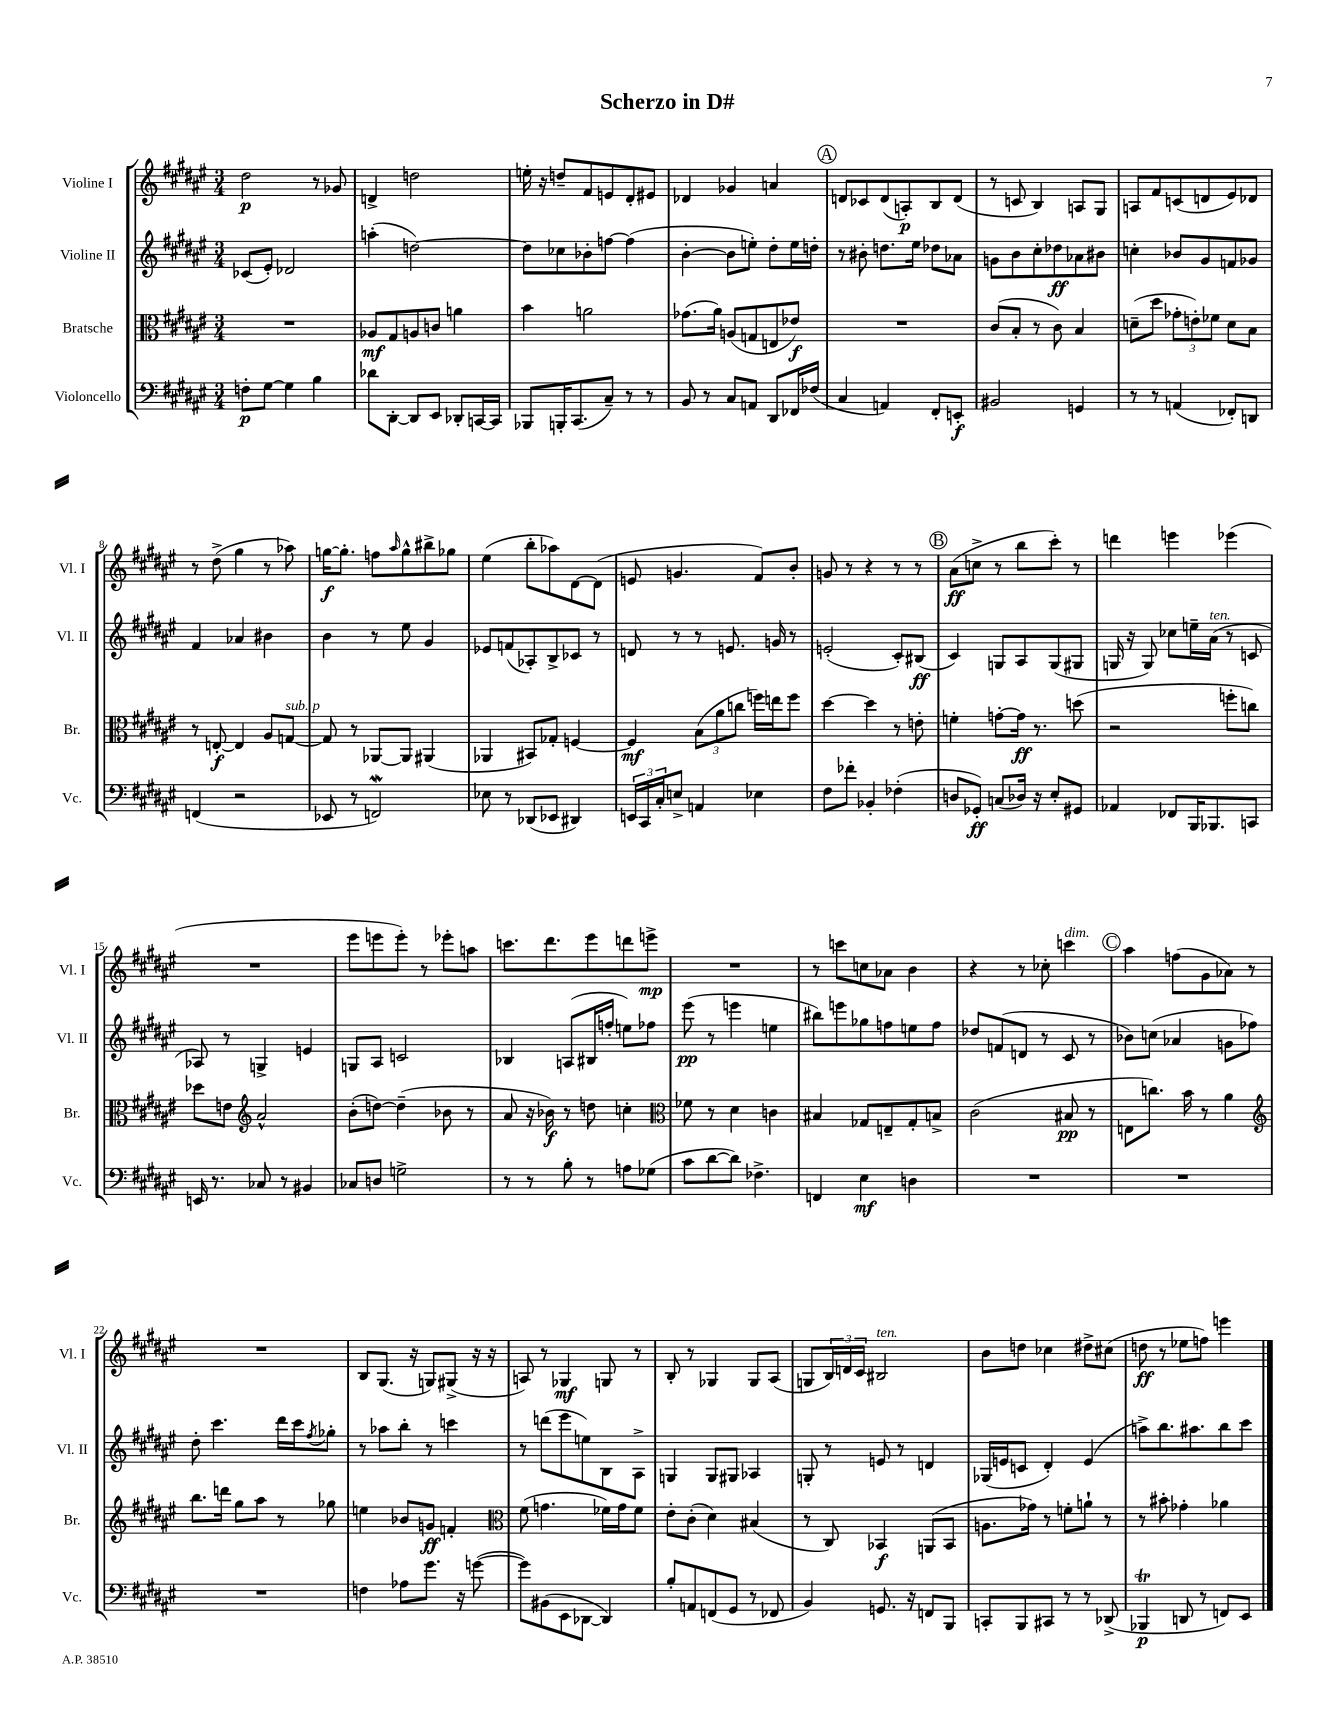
\header { title = "Scherzo in D#" }
<<
\new StaffGroup <<
\new Staff = "s0" \with { instrumentName = "Violine I" shortInstrumentName = "Vl. I" } {
    \clef treble \key fis \major \numericTimeSignature \time 3/4
    dis''2\p r8 ges'8 |
    d'4-> d''2 |
    e''16-. r16 d''8-- fis'8 e'8 dis'8-. eis'8 |
    des'4 ges'4 a'4 |
    \mark \markup { \circle "A" } d'8 ces'8 d'8( a8-.\p) b8 d'8( |
    r8 c'8 b4) a8 gis8 |
    a8 fis'8 c'8( d'8 eis'8) des'8 |
    r8 dis''8->( gis''4 r8 aes''8) |
    g''16~\f g''8.-. f''8 \grace { ais''16 } g''8-^ bis''8-> ges''8 |
    eis''4( b''8-. aes''8) dis'8~ dis'8( |
    e'8 g'4. fis'8) b'8-. |
    g'8 r8 r4 r8 r8 |
    \mark \markup { \circle "B" } ais'8\ff( c''8-> r8 b''8 cis'''8-.) r8 |
    d'''4 e'''4 ees'''4( |
    R2. |
    eis'''8 e'''8 e'''8-.) r8 ees'''8-. a''8 |
    c'''8. dis'''8. eis'''8 d'''8 e'''8->\mp |
    R2. |
    r8 c'''8 c''8 aes'8 b'4 |
    r4 r8 ces''8-. c'''4^\markup { \italic "dim." } |
    \mark \markup { \circle "C" } ais''4 f''8( gis'8 aes'8) r8 |
    R2. |
    b8 gis8.( r16 g8) gis8->( r16 r16 |
    a8) r8 ges4\mf g8 r8 |
    b8-. r8 ges4 ges8 ais8( |
    g8 \tuplet 3/2 { b16) d'16 cis'16 } bis2^\markup { \italic "ten." } |
    b'8 d''8 ces''4 dis''8-> cis''8( |
    d''8\ff r8 ees''8 f''8) e'''4 \bar "|." |
}
\new Staff = "s1" \with { instrumentName = "Violine II" shortInstrumentName = "Vl. II" } {
    \clef treble \key fis \major \numericTimeSignature \time 3/4
    ces'8( eis'8-.) des'2 |
    a''4-.( d''2~) |
    d''8 ces''8 bes'8-. f''8~ f''4( |
    b'4~-. b'8 e''8-.) dis''8-. e''16 d''16-. |
    \mark \markup { \circle "A" } r8 bis'8-. d''8. eis''16 des''8 aes'8 |
    g'8 b'8 cis''8-. des''8\ff aes'8 bis'8 |
    c''4-. bes'8 gis'8 f'8 ges'8 |
    fis'4 aes'4 bis'4 |
    b'4 r8 eis''8 gis'4 |
    ees'8 f'8( aes8-.) b8-> ces'8 r8 |
    d'8 r8 r8 e'8. g'16 r8 |
    e'2-.( cis'8-.) bis8\ff( |
    \mark \markup { \circle "B" } cis'4) g8 ais8 g8( gis8 |
    g16 r16 g8) ces''8 e''16-- ais'16^\markup { \italic "ten." }( r8 c'8 |
    aes8) r8 g4-> e'4 |
    g8 ais8 c'2 |
    bes4 a8( bis16 f''16-. e''8) fes''8 |
    eis'''8\pp( r8 e'''4 e''4 |
    bis''8) e'''8 ges''8 f''8 e''8 f''8 |
    des''8 f'8( d'8 r8 cis'8 r8 |
    \mark \markup { \circle "C" } bes'8) c''8( aes'4 g'8 fes''8) |
    dis''8-. cis'''4. dis'''16 cis'''16 \acciaccatura { fis''8 } ges''8-. |
    r8 aes''8 b''8-. r8 c'''4 |
    r8 d'''8( eis'''8 e''8) b8 ais8-> |
    g4 g8 gis8 aes4 |
    g8-. r8 e'8 r8 d'4 |
    ges16( e'16 c'8 dis'4-.) e'4( |
    a''8->) b''8. ais''8. b''8 cis'''8 \bar "|." |
}
\new Staff = "s2" \with { instrumentName = "Bratsche" shortInstrumentName = "Br." } {
    \clef alto \key fis \major \numericTimeSignature \time 3/4
    R2. |
    aes8\mf gis8 a8 c'8 a'4 |
    b'4 a'2 |
    ges'8.( ais'16) a8( g8 e8 ees'8\f) |
    \mark \markup { \circle "A" } R2. |
    cis'8( b8-. r8 cis'8) b4 |
    d'8--( dis''8 \tuplet 3/2 { ges'8-. e'8-.) fes'8 } d'8 b8 |
    r8 e8~-.\f e4 ais8 g8~^\markup { \italic "sub. p" } |
    g8 r8 aes,8~ aes,8 ais,4( |
    aes,4 bis,8) ges8-. f4~ |
    f4\mf \tuplet 3/2 { b8( ais'8 c''8 } f''16) e''16 f''8 |
    dis''4~ dis''4 r8 e'8-. |
    \mark \markup { \circle "B" } f'4-. g'8~-. g'16\ff r8. d''8( |
    r2 f''8-. c''8) |
    des''8 e'8 \clef treble ais'2-^ |
    b'8-.( d''8~) d''4--( bes'8 r8 |
    ais'8 r16 bes'16\f) r8 d''8 c''4-. |
    \clef alto fes'8 r8 dis'4 c'4 |
    bis4 ges8 e8-- ges8-. b8-> |
    cis'2( bis8\pp r8 |
    \mark \markup { \circle "C" } e8 c''8.) b'16 r8 ais'4 |
    \clef treble b''8. d'''16 gis''8 ais''8 r8 ges''8 |
    e''4 bes'8 g'8\ff f'4-. |
    \clef alto fis'8( g'4. fes'16) g'16 fes'8 |
    eis'8-. cis'8-.( dis'4) bis4( |
    r8 cis8) bes,4\f a,8( bes,8 |
    a8. ges'16) r8 f'8-. a'8-! r8 |
    r8 bis'8-. ges'4-. aes'4 \bar "|." |
}
\new Staff = "s3" \with { instrumentName = "Violoncello" shortInstrumentName = "Vc." } {
    \clef bass \key fis \major \numericTimeSignature \time 3/4
    f8-.\p gis8~ gis4 b4 |
    des'8 dis,8~-. dis,8 eis,8 des,8-. c,16~ c,16 |
    bes,,8 b,,16-. cis,8.( cis8--) r8 r8 |
    b,8 r8 cis8 a,8 dis,8 fes,16 fes16( |
    \mark \markup { \circle "A" } cis4 a,4) fis,8-. e,8-.\f |
    bis,2 g,4 |
    r8 r8 a,4( fes,8-.) d,8 |
    f,4( r2 |
    ees,8 r8 f,2\mordent) |
    ees8 r8 des,8( ees,8 dis,4) |
    \tuplet 3/2 { e,16 cis,16 cis16-. } e8-> a,4 ees4 |
    fis8 fes'8-. bes,4-. fes4-.( |
    \mark \markup { \circle "B" } d8 ges,8-.\ff) c8( des16) r16 eis8-. gis,8 |
    aes,4 fes,8 b,,16 bes,,8. c,8 |
    e,16 r8. ces8 r8 bis,4 |
    ces8 d8 g2-> |
    r8 r8 b8-. r8 a8 ges8( |
    cis'8 dis'8~ dis'8) fes4.-> |
    f,4 eis4\mf d4 |
    R2. |
    \mark \markup { \circle "C" } R2. |
    R2. |
    f4 aes8 gis'8. r16 g'8~( |
    g'8) bis,8( eis,8 des,8~ des,4) |
    b8-. a,8 f,8( gis,8 r8 fes,8 |
    b,4) g,8. r16 f,8 b,,8 |
    c,8-. b,,8 cis,8 r8 r8 des,8->( |
    bes,,4\trill\p d,8 r8 f,8) eis,8 \bar "|." |
}
>>
>>
